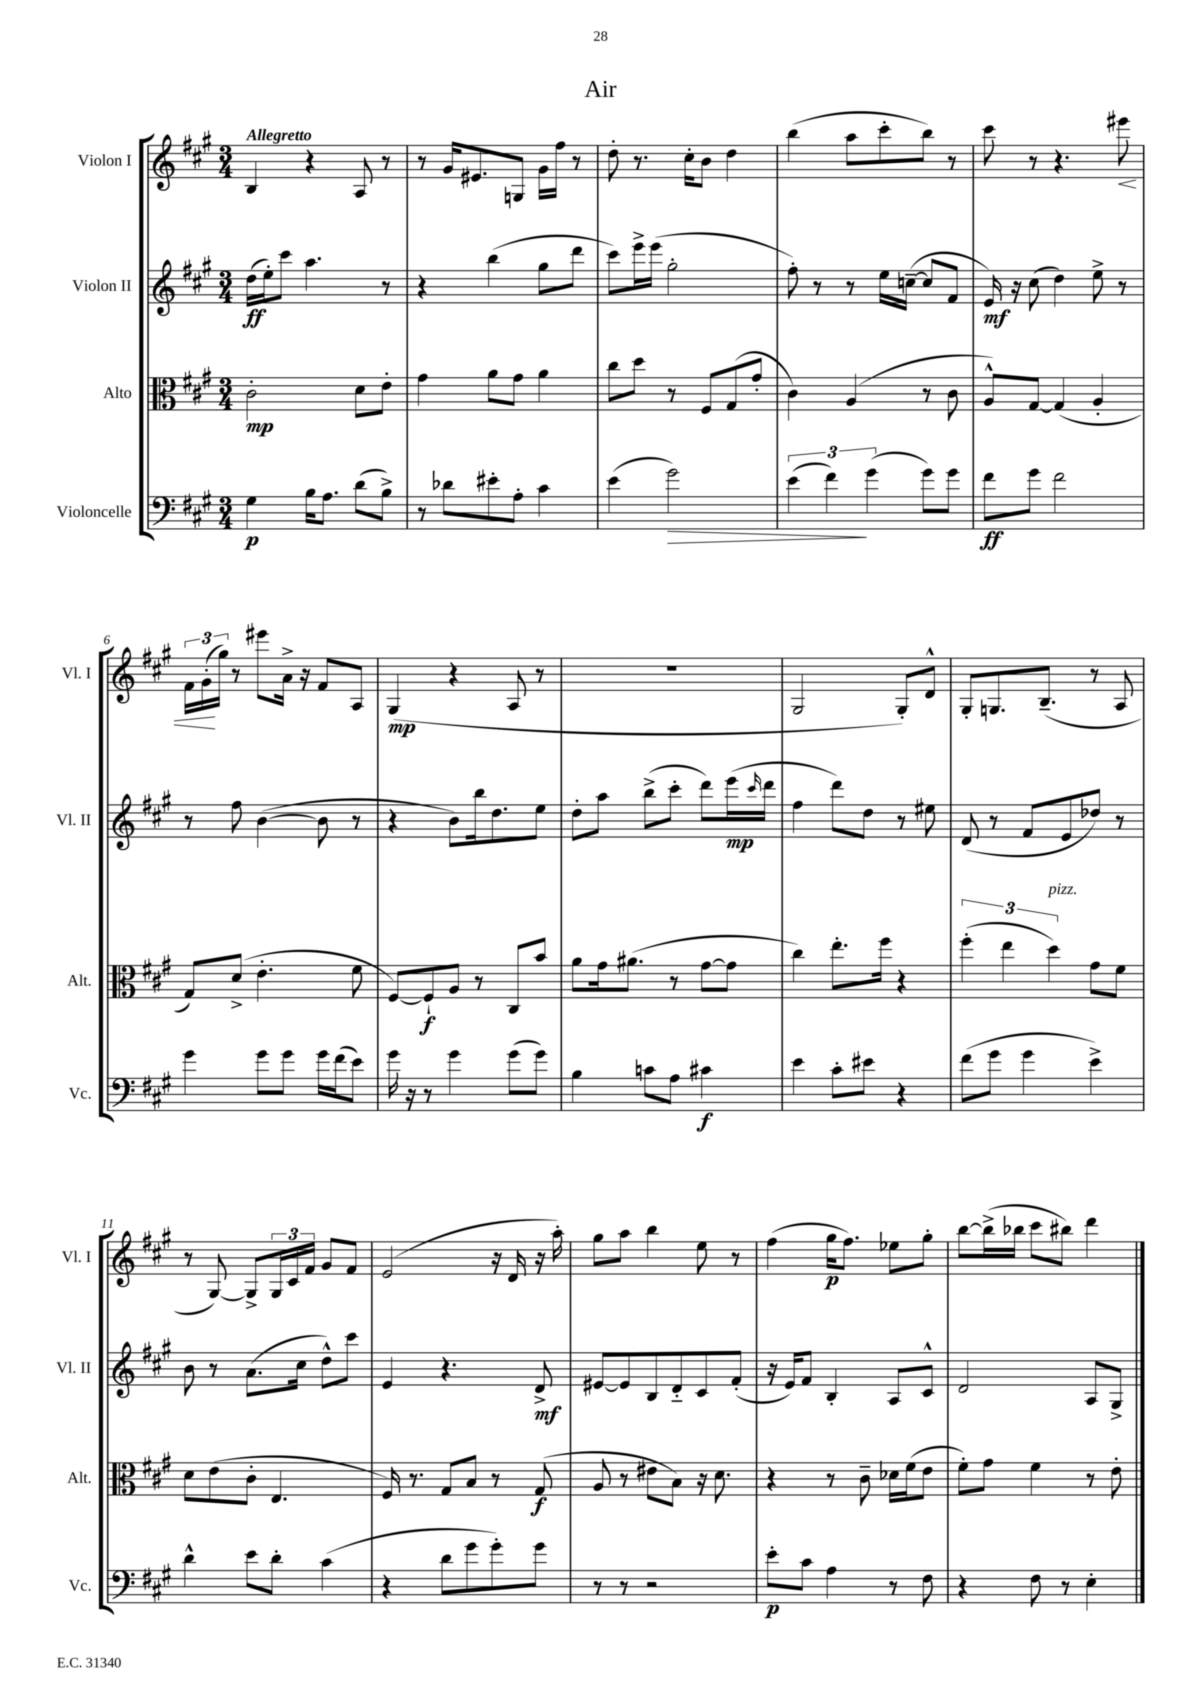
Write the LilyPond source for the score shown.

\header { title = "Air" }
<<
\new StaffGroup <<
\new Staff = "s0" \with { instrumentName = "Violon I" shortInstrumentName = "Vl. I" } {
    \clef treble \key a \major \numericTimeSignature \time 3/4 \tempo "Allegretto"
    b4 r4 a8 r8 |
    r8 gis'16 eis'8. g8 gis'16 fis''16 r8 |
    d''8-. r8. cis''16-. b'8 d''4 |
    b''4( a''8 cis'''8-. b''8) r8 |
    cis'''8 r8 r4. eis'''8\< |
    \tuplet 3/2 { fis'16 gis'16-.\!( gis''16) } r8 eis'''8 a'16-> r16 fis'8 a8 |
    gis4\mp( r4 a8 r8 |
    R2. |
    gis2 gis8-.) d'8-^ |
    gis8-. g8. b8.--( r8 a8 |
    r8 gis8~) gis8-> \tuplet 3/2 { gis16 cis'16 fis'16 } gis'8 fis'8 |
    e'2( r16 d'16 r16 a''16-.) |
    gis''8 a''8 b''4 e''8 r8 |
    fis''4( gis''16\p fis''8.) ees''8 gis''8-. |
    b''8~ b''16->( bes''16 cis'''8 bis''8) d'''4 \bar "|." |
}
\new Staff = "s1" \with { instrumentName = "Violon II" shortInstrumentName = "Vl. II" } {
    \clef treble \key a \major \numericTimeSignature \time 3/4
    d''16\ff( e''16-.) cis'''8 a''4. r8 |
    r4 b''4( gis''8 d'''8 |
    cis'''8) e'''16-> e'''16( gis''2-. |
    fis''8-.) r8 r8 e''16 c''16~--( c''8 fis'8 |
    e'16\mf) r16 cis''8( d''4) e''8-> r8 |
    r8 fis''8 b'4~( b'8 r8 |
    r4 b'8) b''16 d''8. e''8 |
    d''8-. a''8 b''8->( cis'''8-. d'''8) e'''16\mp( \grace { cis'''16 } d'''16 |
    fis''4 d'''8) d''8 r8 eis''8 |
    d'8( r8 fis'8 e'8 des''8) r8 |
    b'8 r8 a'8.( cis''16 d''8-^) cis'''8 |
    e'4 r4. d'8->\mf |
    eis'8~ eis'8 b8 d'8-_ cis'8 fis'8-.( |
    r16 e'16) fis'8 b4-. a8 cis'8-^ |
    d'2 a8 gis8-> \bar "|." |
}
\new Staff = "s2" \with { instrumentName = "Alto" shortInstrumentName = "Alt." } {
    \clef alto \key a \major \numericTimeSignature \time 3/4
    cis'2-.\mp d'8 e'8-. |
    gis'4 a'8 gis'8 a'4 |
    cis''8 d''8 r8 fis8 gis8( gis'8-. |
    cis'4) a4( r8 cis'8 |
    a8-^) gis8~ gis4( a4-. |
    gis8) d'8->( e'4.-. fis'8 |
    fis8~) fis8-!\f a8 r8 cis8 b'8 |
    a'8 gis'16 ais'8.( r8 gis'8~ gis'8 |
    cis''4) e''8.-. fis''16 r4 |
    \tuplet 3/2 { fis''4-.( e''4 d''4^\markup { \italic "pizz." }) } gis'8 fis'8 |
    d'8 e'8( cis'8-. e4. |
    fis16) r8. gis8 b8 r8 gis8\f( |
    a8 r8 eis'8 b8) r16 d'8. |
    r4 r8 cis'8-- des'16 fis'16( e'8 |
    fis'8-.) gis'8 fis'4 r8 e'8-. \bar "|." |
}
\new Staff = "s3" \with { instrumentName = "Violoncelle" shortInstrumentName = "Vc." } {
    \clef bass \key a \major \numericTimeSignature \time 3/4
    gis4\p b16 a8. d'8( b8->) |
    r8 des'8 eis'8-. a8-. cis'4 |
    e'4( gis'2\>) |
    \tuplet 3/2 { e'4( fis'4\!) gis'4( } gis'8) gis'8 |
    fis'8\ff gis'8 fis'2 |
    gis'4 gis'8 gis'8 gis'16 fis'16( e'8) |
    gis'16 r16 r8 gis'4 gis'8( gis'8) |
    b4 c'8 a8 cis'4\f |
    e'4 cis'8-. eis'8 r4 |
    fis'8( gis'8 gis'4 e'4->) |
    d'4-^ e'8 d'8-. cis'4( |
    r4 d'8 gis'8 gis'8-.) gis'8 |
    r8 r8 r2 |
    e'8-.\p cis'8 a4 r8 fis8 |
    r4 fis8 r8 e4-. \bar "|." |
}
>>
>>
